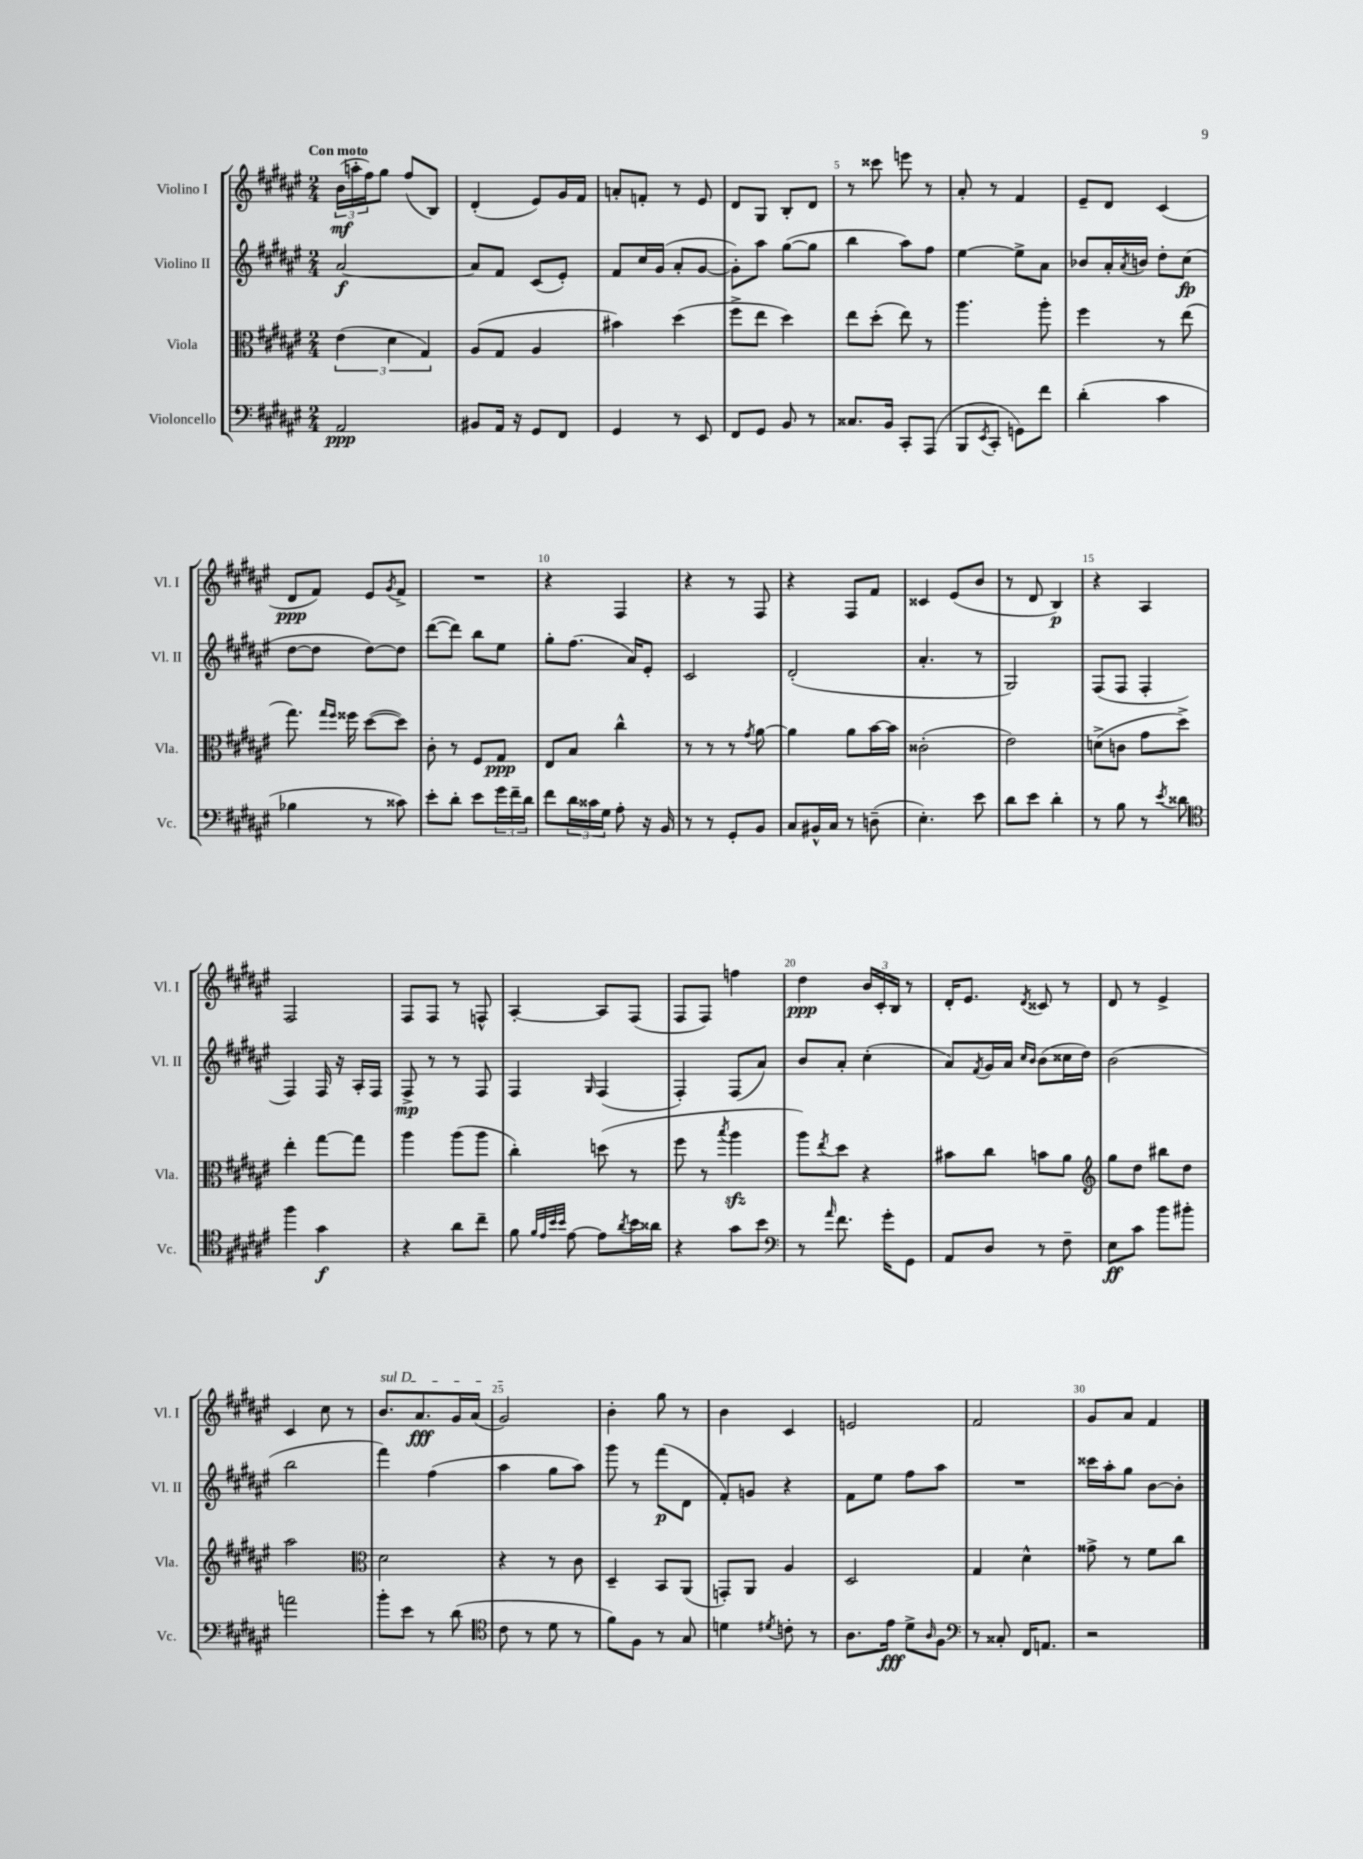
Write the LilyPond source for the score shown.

<<
\new StaffGroup <<
\new Staff = "s0" \with { instrumentName = "Violino I" shortInstrumentName = "Vl. I" } {
    \clef treble \key fis \major \numericTimeSignature \time 2/4 \tempo "Con moto"
    \tuplet 3/2 { b'16\mf( a''16-. fis''16) } gis''8 fis''8( b8) |
    dis'4-.( eis'8) gis'16 fis'16 |
    a'8-. f'8-. r8 eis'8 |
    dis'8 gis8 b8-. dis'8 |
    r8 cisis'''8 e'''8 r8 |
    ais'8-. r8 fis'4 |
    eis'8-- dis'8 cis'4( |
    dis'8\ppp fis'8) eis'8 \acciaccatura { gis'8 } fis'8-> |
    R2 |
    r4 fis4 |
    r4 r8 fis8 |
    r4 fis8 fis'8 |
    cisis'4 eis'8( b'8 |
    r8 dis'8 b4\p) |
    r4 ais4 |
    fis2 |
    fis8 fis8 r8 f8-^ |
    ais4~-. ais8 fis8( |
    fis8 fis8) f''4 |
    dis''4\ppp \tuplet 3/2 { b'16 cis'16-. b16 } r8 |
    dis'16-. eis'8. \acciaccatura { dis'8 } cisis'8 r8 |
    dis'8 r8 eis'4-> |
    cis'4 cis''8 r8 |
    \once \override TextSpanner.bound-details.left.text = \markup { \italic "sul D" } b'8.\startTextSpan ais'8.\fff gis'16 ais'16( |
    gis'2\stopTextSpan) |
    b'4-. gis''8 r8 |
    b'4 cis'4 |
    e'2 |
    fis'2 |
    gis'8 ais'8 fis'4 \bar "|." |
}
\new Staff = "s1" \with { instrumentName = "Violino II" shortInstrumentName = "Vl. II" } {
    \clef treble \key fis \major \numericTimeSignature \time 2/4
    ais'2~\f |
    ais'8 fis'8 cis'8( eis'8-.) |
    fis'8 cis''16 gis'16( ais'8-. gis'8~ |
    gis'8-.) ais''8 gis''8~( gis''8 |
    b''4 ais''8) fis''8 |
    eis''4~ eis''8-> ais'8 |
    bes'8 ais'16-. \acciaccatura { ais'8 } b'16 dis''8-. cis''8\fp( |
    dis''8~ dis''8 dis''8~) dis''8 |
    dis'''8~( dis'''8) b''8 eis''8 |
    gis''8-. fis''8.( ais'16) eis'8-. |
    cis'2 |
    dis'2-.( |
    ais'4.-. r8 |
    gis2) |
    fis8( fis8 fis4-. |
    fis4) fis16 r16 ais16-. fis16 |
    fis8->\mp r8 r8 fis8 |
    fis4 \grace { gis16 } fis4( |
    fis4-.) fis8( ais'8) |
    b'8 ais'8-. cis''4-.( |
    ais'8) \acciaccatura { fis'8 } gis'16 ais'16 \grace { cis''16 b'16 } b'8( cisis''16 dis''16) |
    b'2( |
    b''2 |
    fis'''4) fis''4( |
    ais''4 gis''8 ais''8) |
    gis'''8 r8 fis'''8\p( dis'8 |
    fis'8-.) g'8 r4 |
    fis'8 eis''8 fis''8 ais''8 |
    R2 |
    cisis'''16 ais''16-. gis''8 b'8~ b'8-. \bar "|." |
}
\new Staff = "s2" \with { instrumentName = "Viola" shortInstrumentName = "Vla." } {
    \clef alto \key fis \major \numericTimeSignature \time 2/4
    \tuplet 3/2 { eis'4( dis'4 gis4) } |
    ais8( gis8 ais4 |
    bis'4) dis''4( |
    fis''8-> eis''8 dis''4) |
    eis''8 dis''8-.( eis''8) r8 |
    ais''4. ais''8-. |
    fis''4 r8 eis''8( |
    gis''8.) \grace { gis''16 fis''16 } fisis''16 dis''8~( dis''8) |
    cis'8-. r8 fis8 gis8\ppp |
    eis8 b8 cis''4-^ |
    r8 r8 r8 \acciaccatura { gis'8 } ais'8~ |
    ais'4 ais'8 b'16~ b'16 |
    cisis'2-.( |
    eis'2) |
    d'8->( c'8 gis'8 dis''8->) |
    eis''4-. gis''8~ gis''8 |
    ais''4 ais''8( ais''8 |
    cis''4-.) d''8( r8 |
    fis''8 r8 \acciaccatura { b''8 } ais''4\sfz |
    ais''8) \acciaccatura { eis''8 } dis''8 r4 |
    bis'8 cis''8 b'8 ais'8 |
    \clef treble gis''8 dis''8 bis''8 dis''8 |
    ais''2 |
    \clef alto dis'2 |
    r4 r8 cis'8 |
    dis4-- b,8 ais,8( |
    g,8-.) ais,8 ais4 |
    dis2 |
    gis4 dis'4-^ |
    gisis'8-> r8 fis'8 cis''8 \bar "|." |
}
\new Staff = "s3" \with { instrumentName = "Violoncello" shortInstrumentName = "Vc." } {
    \clef bass \key fis \major \numericTimeSignature \time 2/4
    ais,2\ppp |
    bis,8 ais,16 r16 gis,8 fis,8 |
    gis,4 r8 eis,8 |
    fis,8 gis,8 b,8 r8 |
    cisis8. b,16 cis,8-. ais,,8( |
    b,,8 \acciaccatura { eis,8 } cis,8-. g,8) fis'8 |
    dis'4-.( cis'4 |
    bes4 r8 cisis'8) |
    eis'8-. dis'8-. eis'8 \tuplet 3/2 { gis'16 fis'16-- dis'16 } |
    fis'8 \tuplet 3/2 { dis'16 cisis'16 gis16 } ais8-. r16 b,16 |
    r8 r8 gis,8-. b,8 |
    cis8 bis,16-^ cis16 r8 d8--( |
    eis4.-.) eis'8 |
    dis'8 eis'8 dis'4-. |
    r8 b8 r8 \acciaccatura { eis'8 } disis'8 |
    \clef tenor fis''4 gis'4\f |
    r4 ais'8 cis''8-- |
    fis'8 \grace { fis'32 eis'32 b'32 b'32 } eis'8~ eis'8 \acciaccatura { ais'8 } b'16 aisis'16 |
    r4 gis'8 b'8 |
    \clef bass r8 \grace { ais'16 } fis'8. gis'16-. gis,8 |
    ais,8 dis8 r8 fis8-- |
    eis8\ff cis'8 b'8 bis'8-. |
    a'2 |
    b'8-. eis'8 r8 dis'8( |
    \clef tenor cis'8 r8 dis'8 r8 |
    fis'8) fis8 r8 gis8 |
    d'4 \acciaccatura { dis'8 } c'8-. r8 |
    ais8. eis'16\fff dis'8-> \grace { ais16 } fis8 |
    \clef bass r8 cisis8-. fis,16 a,8. |
    r2 \bar "|." |
}
>>
>>
\layout { \context { \Score \override BarNumber.break-visibility = ##(#f #t #t) barNumberVisibility = #(every-nth-bar-number-visible 5) } }
